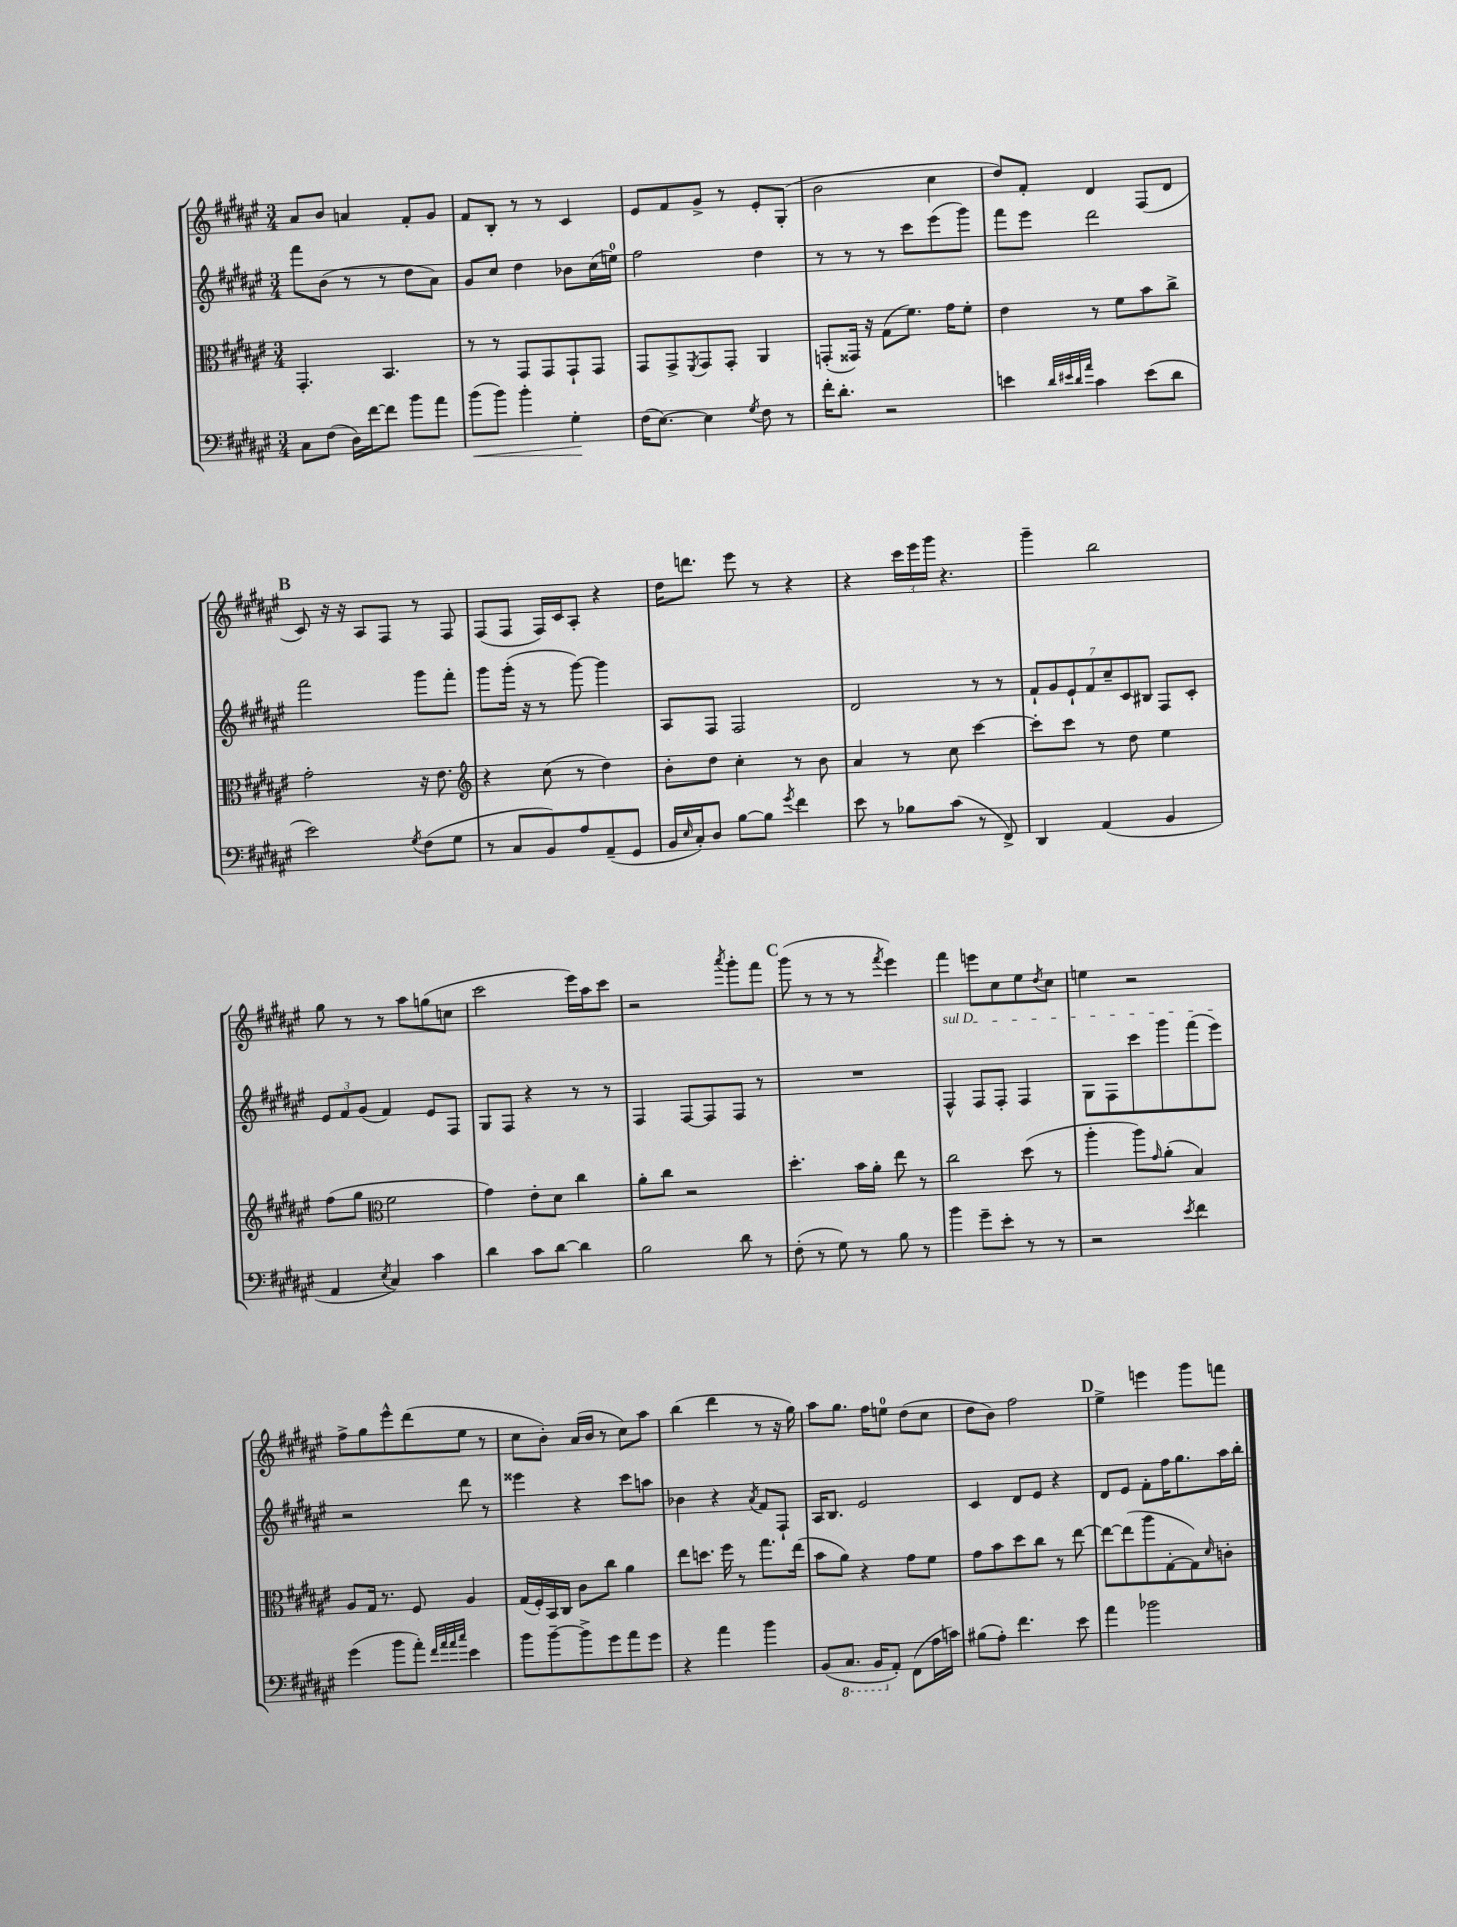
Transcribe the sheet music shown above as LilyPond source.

<<
\new StaffGroup <<
\new Staff = "s0" {
    \clef treble \key fis \major \numericTimeSignature \time 3/4
    ais'8 b'8 a'4 fis'8-. gis'8 |
    fis'8 b8-. r8 r8 cis'4 |
    eis'8 fis'8 gis'8-> r8 eis'8-. gis8-.( |
    b'2 cis''4 |
    dis''8) fis'8-. dis'4 fis8( dis'8 |
    \mark \markup { \bold "B" } cis'8) r16 r16 ais8 fis8 r8 fis8 |
    fis8( fis8 fis16) cis'16 ais8-. r4 |
    dis''16 d'''8. eis'''8 r8 r4 |
    r4 \tuplet 3/2 { cis'''16 eis'''16 gis'''16 } r4. |
    gis'''4-- b''2 |
    gis''8 r8 r8 ais''8 g''8( c''8 |
    cis'''2 eis'''16) ais''16 cis'''8 |
    r2 \acciaccatura { ais'''8 } gis'''8-. fis'''8 |
    \mark \markup { \bold "C" } gis'''8( r8 r8 r8 \acciaccatura { fis'''8 } eis'''4) |
    fis'''4 e'''8 cis''8 eis''8 \acciaccatura { dis''8 } cis''8 |
    e''4 r2 |
    fis''8-> gis''8 eis'''8-^ dis'''8( eis''8 r8 |
    cis''8 b'8-.) ais'16( b'16 r8 cis''8) ais''8 |
    b''4( dis'''4 r8 r16 gis''16) |
    ais''8 gis''8. fis''16 e''8-0 dis''8( cis''8 |
    dis''8 b'8) fis''2 |
    \mark \markup { \bold "D" } eis''4-> e'''4 gis'''8 f'''8 \bar "|." |
}
\new Staff = "s1" {
    \clef treble \key fis \major \numericTimeSignature \time 3/4
    fis'''8 b'8( r8 r8 dis''8 ais'8) |
    gis'8 cis''8 dis''4 bes'8 cis''16( e''16-0) |
    fis''2 dis''4 |
    r8 r8 r8 cis'''8 eis'''8( gis'''8) |
    fis'''8 eis'''8 dis'''2 |
    \mark \markup { \bold "B" } fis'''2 gis'''8 fis'''8-. |
    gis'''8 gis'''16-.( r16 r8 gis'''8~) gis'''4 |
    ais8 fis8 fis2 |
    dis'2 r8 r8 |
    \tuplet 7/4 { fis'8-! gis'8 eis'8-! fis'8 cis''8-- cis'8 bis8 } fis8 cis'8-. |
    \tuplet 3/2 { eis'8 fis'8 gis'8( } fis'4) eis'8 fis8 |
    gis8 fis8 r4 r8 r8 |
    fis4 fis8~ fis8 fis8 r8 |
    \mark \markup { \bold "C" } R2. |
    \once \override TextSpanner.bound-details.left.text = \markup { \italic "sul D" } fis4-^\startTextSpan fis8 fis8-. fis4 |
    gis8 fis8 cis'''8 gis'''8 fis'''8( eis'''8\stopTextSpan) |
    r2 dis'''8 r8 |
    eisis'''4 r4 cis'''8 a''8 |
    bes'4 r4 \acciaccatura { ais'8 } fis'8 fis8-! |
    ais16 b8. eis'2 |
    cis'4 dis'8 eis'8 r4 |
    \mark \markup { \bold "D" } dis'8 eis'8 fis'8-. fis''16 gis''8. ais''16 b''16-. \bar "|." |
}
\new Staff = "s2" {
    \clef alto \key fis \major \numericTimeSignature \time 3/4
    gis,4.-. b,4. |
    r8 r8 gis,8 gis,8 gis,8-! gis,8 |
    gis,8 gis,8-> \acciaccatura { fis,8 } gis,8 gis,8-. ais,4 |
    g,8-.( gisis,16) r16 gis8( fis'8.) gis'16 fis'8-. |
    eis'4 r8 fis'8 b'8 cis''8-> |
    \mark \markup { \bold "B" } gis'2-. r16 eis'8. |
    \clef treble r4 cis''8( r8 dis''4) |
    b'8-. dis''8 cis''4-. r8 b'8 |
    ais'4 r8 cis''8 cis'''4~ |
    cis'''8-. cis'''8 r8 dis''8 eis''4 |
    fis''8( gis''8 \clef alto fis'2 |
    gis'4) eis'8-. dis'8 cis''4 |
    ais'8-. cis''8 r2 |
    \mark \markup { \bold "C" } dis''4.-. b'16 ais'16-. eis''8 r8 |
    cis''2 dis''8( r8 |
    ais''4-. ais''8) \grace { gis'16 } ais'8-.( b4) |
    ais8 gis16 r8. fis8 ais4 |
    gis16( fis16-.) b,16 cis16 cis'8 cis''8 ais'4 |
    eis''8 d''8. fis''16 r8 gis''8. eis''16( |
    b'8 ais'8) r4 gis'8 fis'8 |
    gis'8 b'8 dis''8 cis''8 r8 eis''8~ |
    \mark \markup { \bold "D" } eis''8~ eis''8( ais''8 gis8~-. gis8) \grace { dis'16 } c'8-. \bar "|." |
}
\new Staff = "s3" {
    \clef bass \key fis \major \numericTimeSignature \time 3/4
    cis8 fis8( dis16) fis'16~ fis'8 b'8 ais'8 |
    b'8\<( b'8) b'4-. gis4-.\! |
    fis16( eis8.~) eis4 \acciaccatura { gis8 } fis8 r8 |
    fis'16-. dis'8.-. r2 |
    e'4 \grace { dis'32 eis'32 dis'32 ais'32 } cis'4 eis'8( dis'8 |
    \mark \markup { \bold "B" } eis'2) \acciaccatura { gis8 } fis8( gis8 |
    r8 cis8 b,8) ais8 ais,8--( gis,8 |
    b,16 \grace { eis16 } cis16-.) dis8 b8~ b8 \acciaccatura { gis'8 } fis'4 |
    eis'8 r8 bes8 cis'8( r8 fis,8->) |
    dis,4 ais,4( b,4 |
    ais,4 \acciaccatura { eis8 } cis4) cis'4 |
    dis'4 cis'8 dis'8~ dis'4 |
    b2 dis'8 r8 |
    \mark \markup { \bold "C" } fis8-.( r8 gis8) r8 b8 r8 |
    b'4 gis'8-- eis'8-. r8 r8 |
    r2 \acciaccatura { eis'8 } fis'4 |
    gis'4( b'8 ais'8-.) \grace { fis'32 ais'32 ais'32 cis''32 } eis'4 |
    b'8 b'8~-- b'8-> gis'8 ais'8 gis'8 |
    r4 ais'4 b'4 |
    b,8( \ottava #-1 cis,8. b,,16 \ottava #0 ais,8-.) fis,8( ais16 c'16) |
    bis8( ais8-.) fis'4. eis'8 |
    \mark \markup { \bold "D" } ais'4 bes'2 \bar "|." |
}
>>
>>
\layout { \context { \Score \remove "Bar_number_engraver" } }
